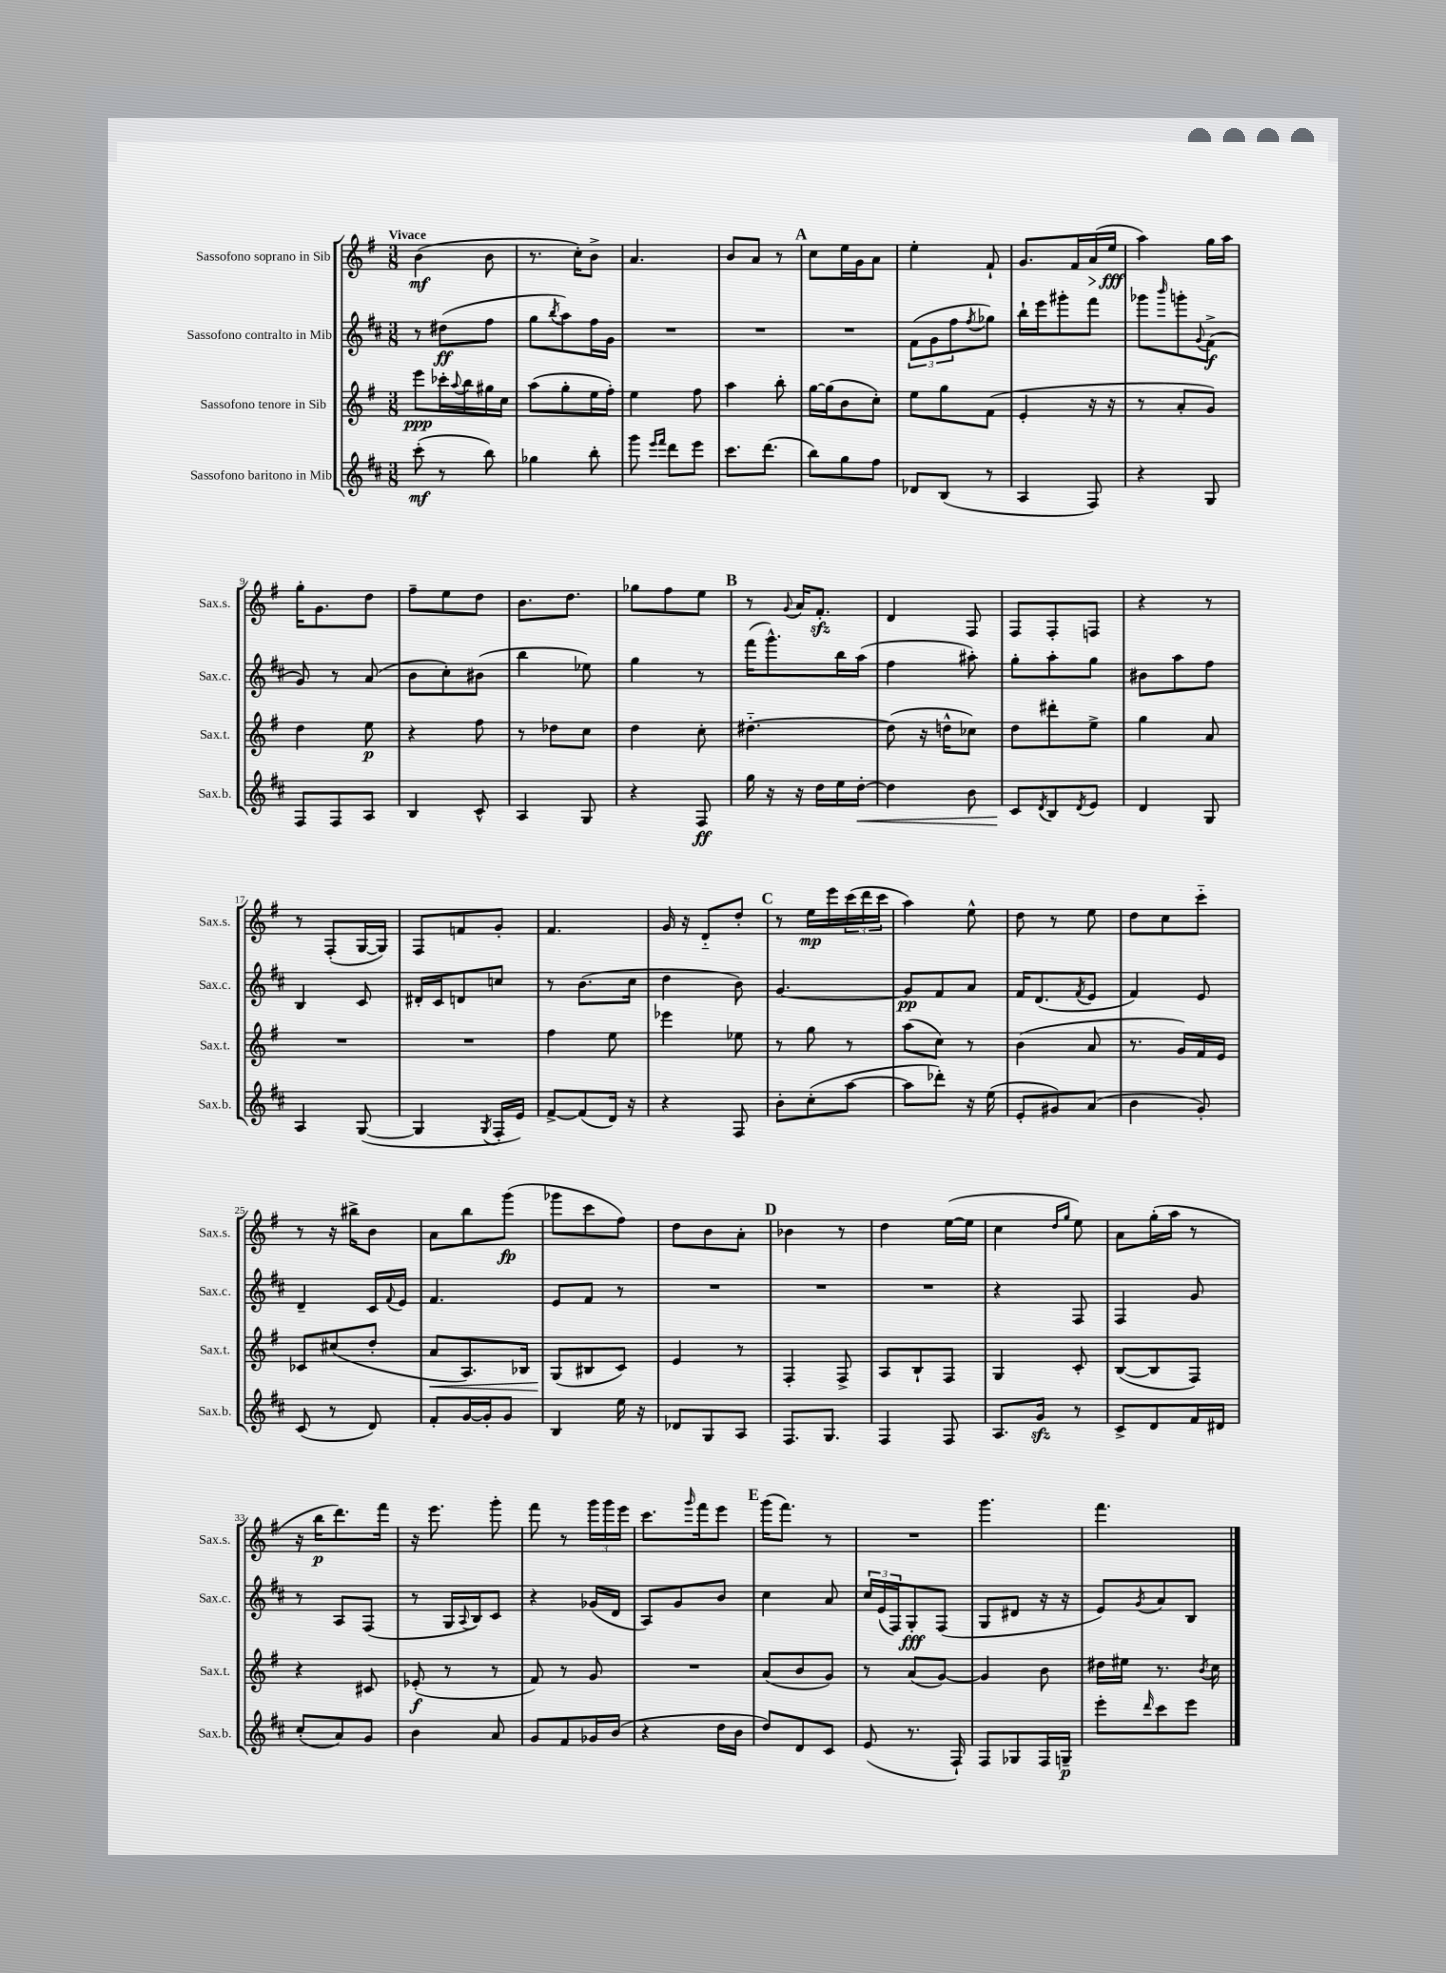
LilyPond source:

<<
\new StaffGroup <<
\new Staff = "s0" \with { instrumentName = "Sassofono soprano in Sib" shortInstrumentName = "Sax.s." } {
    \clef treble \key g \major \numericTimeSignature \time 3/8 \tempo "Vivace"
    b'4\mf( b'8 |
    r8. c''16-.) b'8-> |
    a'4. |
    b'8 a'8 r8 |
    \mark \markup { \bold "A" } c''8 e''16 g'16 a'8 |
    e''4-. fis'8-! |
    g'8. fis'16 a'16\>( e''16\fff\! |
    a''4) g''16 a''16 |
    g''16-. g'8. d''8 |
    fis''8-- e''8 d''8 |
    b'8. d''8. |
    ges''8 fis''8 e''8 |
    \mark \markup { \bold "B" } r8 \appoggiatura { g'8 } a'16 fis'8.-.\sfz |
    d'4 fis8 |
    fis8 fis8-. f8 |
    r4 r8 |
    r8 fis8-.( g16~ g16) |
    fis8 f'8 g'8-. |
    fis'4. |
    g'16 r16 d'8-_ d''8-. |
    \mark \markup { \bold "C" } r8 e''16\mp e'''16 \tuplet 3/2 { c'''16( d'''16 c'''16 } |
    a''4) e''8-^ |
    d''8 r8 e''8 |
    d''8 c''8 c'''8-_ |
    r8 r16 bis''16-> b'8 |
    a'8 b''8 g'''8\fp( |
    ges'''8 c'''8 fis''8) |
    d''8 b'8 a'8-. |
    \mark \markup { \bold "D" } bes'4 r8 |
    d''4 e''16~( e''16 |
    c''4 \grace { d''16 g''16 } e''8) |
    a'8 g''16-.( a''16 r8 |
    r16 b''16\p d'''8.) fis'''16 |
    r16 e'''8. g'''8-. |
    fis'''8 r8 \tuplet 3/2 { g'''16 g'''16 e'''16 } |
    c'''8. \grace { g'''16 } fis'''16 e'''8 |
    \mark \markup { \bold "E" } g'''16( fis'''8.) r8 |
    R4. |
    g'''4. |
    fis'''4. \bar "|." |
}
\new Staff = "s1" \with { instrumentName = "Sassofono contralto in Mib" shortInstrumentName = "Sax.c." } {
    \clef treble \key d \major \numericTimeSignature \time 3/8
    r8 dis''8\ff( fis''8 |
    g''8 \acciaccatura { b''8 } a''8) fis''16 g'16 |
    R4. |
    R4. |
    \mark \markup { \bold "A" } R4. |
    \tuplet 3/2 { fis'8( g'8 fis''8 } \acciaccatura { fis''8 } ges''8) |
    b''16-! e'''16 gis'''8-. fis'''8 |
    ges'''8 \grace { b'''16 } g'''8-. \appoggiatura { g'8 } fis'8->\f( |
    g'8) r8 a'8( |
    b'8 cis''8-.) bis'8( |
    b''4 ees''8) |
    g''4 r8 |
    \mark \markup { \bold "B" } fis'''16( g'''8.-^) b''16 a''16( |
    fis''4 ais''8-.) |
    g''8-. a''8-. g''8 |
    bis'8 a''8 fis''8 |
    b4 cis'8 |
    dis'16-. cis'16 d'8 c''8 |
    r8 b'8.( cis''16 |
    d''4 b'8) |
    \mark \markup { \bold "C" } g'4.~ |
    g'8\pp fis'8 a'8 |
    fis'16 d'8.( \acciaccatura { fis'8 } e'8 |
    fis'4) e'8 |
    d'4-- cis'16 \appoggiatura { fis'8 } e'16 |
    fis'4. |
    e'8 fis'8 r8 |
    R4. |
    \mark \markup { \bold "D" } R4. |
    R4. |
    r4 fis8 |
    fis4 g'8 |
    r8 a8 fis8( |
    r8 g16 \appoggiatura { a8 } b16) cis'8 |
    r4 ges'16( d'16 |
    a8) g'8 b'8 |
    \mark \markup { \bold "E" } cis''4 a'8 |
    \tuplet 3/2 { cis''16 e'16( fis16) } g8-.\fff fis8( |
    g8 dis'8 r16 r16 |
    e'8) \acciaccatura { g'8 } a'8 b8 \bar "|." |
}
\new Staff = "s2" \with { instrumentName = "Sassofono tenore in Sib" shortInstrumentName = "Sax.t." } {
    \clef treble \key g \major \numericTimeSignature \time 3/8
    e'''8\ppp ces'''16-. \appoggiatura { a''8 } b''16 gis''16 c''16 |
    a''8( g''8-. e''16 fis''16-.) |
    e''4 fis''8 |
    a''4 b''8-. |
    \mark \markup { \bold "A" } g''16~ g''16( b'8 c''8-.) |
    e''8 g''8 fis'8( |
    e'4-. r16 r16 |
    r8 a'8-. g'8) |
    d''4 e''8\p |
    r4 fis''8 |
    r8 des''8 c''8 |
    d''4 c''8-. |
    \mark \markup { \bold "B" } dis''4.~-_ |
    dis''8( r16 d''16-^ ces''8) |
    d''8 dis'''8-. e''8-> |
    g''4 a'8 |
    R4. |
    R4. |
    fis''4 e''8 |
    ees'''4 ees''8 |
    \mark \markup { \bold "C" } r8 g''8 r8 |
    a''8( c''8) r8 |
    b'4( a'8 |
    r8. g'16) fis'16 e'16 |
    ces'8 cis''8( d''8-. |
    a'8\< a8.) bes16 |
    g8\!( bis8 c'8) |
    e'4 r8 |
    \mark \markup { \bold "D" } fis4-. fis8-> |
    a8 b8-! fis8 |
    g4 c'8-. |
    b8~( b8 fis8) |
    r4 cis'8 |
    ees'8-.\f( r8 r8 |
    fis'8) r8 g'8 |
    R4. |
    \mark \markup { \bold "E" } a'8( b'8 g'8) |
    r8 a'8( g'8~) |
    g'4 b'8 |
    dis''16 eis''16 r8. \acciaccatura { b'8 } c''16 \bar "|." |
}
\new Staff = "s3" \with { instrumentName = "Sassofono baritono in Mib" shortInstrumentName = "Sax.b." } {
    \clef treble \key d \major \numericTimeSignature \time 3/8
    cis'''8-.\mf( r8 b''8) |
    ges''4 b''8-. |
    g'''8 \grace { e'''16 fis'''16 } d'''8 e'''8 |
    cis'''8. d'''8.( |
    \mark \markup { \bold "A" } b''8) g''8 fis''8 |
    des'8 b8( r8 |
    a4 fis8) |
    r4 g8 |
    fis8 fis8 a8 |
    b4 cis'8-^ |
    a4 g8 |
    r4 fis8\ff |
    \mark \markup { \bold "B" } g''16 r16 r16 d''16 e''16 d''16~-.\< |
    d''4 b'8 |
    cis'8\! \acciaccatura { d'8 } b8 \acciaccatura { d'8 } e'8 |
    d'4 g8 |
    a4 g8~( |
    g4 \acciaccatura { g8 } fis16-. e'16) |
    fis'8~-> fis'8( d'16) r16 |
    r4 fis8 |
    \mark \markup { \bold "C" } b'8-. cis''8-.( a''8~ |
    a''8 des'''8-.) r16 e''16( |
    e'8-. gis'8) a'8( |
    b'4 g'8-.) |
    cis'8( r8 d'8) |
    fis'8-. g'16~ g'16-. g'8 |
    b4 e''16 r16 |
    des'8 g8 a8 |
    \mark \markup { \bold "D" } fis8. g8. |
    fis4 fis8 |
    a8. g'16\sfz r8 |
    cis'8-> d'8 fis'16 dis'16 |
    cis''8-.( a'8) g'8 |
    b'4 a'8 |
    g'8 fis'8 ges'16 b'16( |
    r4 d''16 b'16 |
    \mark \markup { \bold "E" } d''8) d'8 cis'8 |
    e'8( r8. fis16-!) |
    fis8 ges8 fis16 g16--\p |
    e'''8-. \grace { d'''16 } cis'''8 e'''8 \bar "|." |
}
>>
>>
